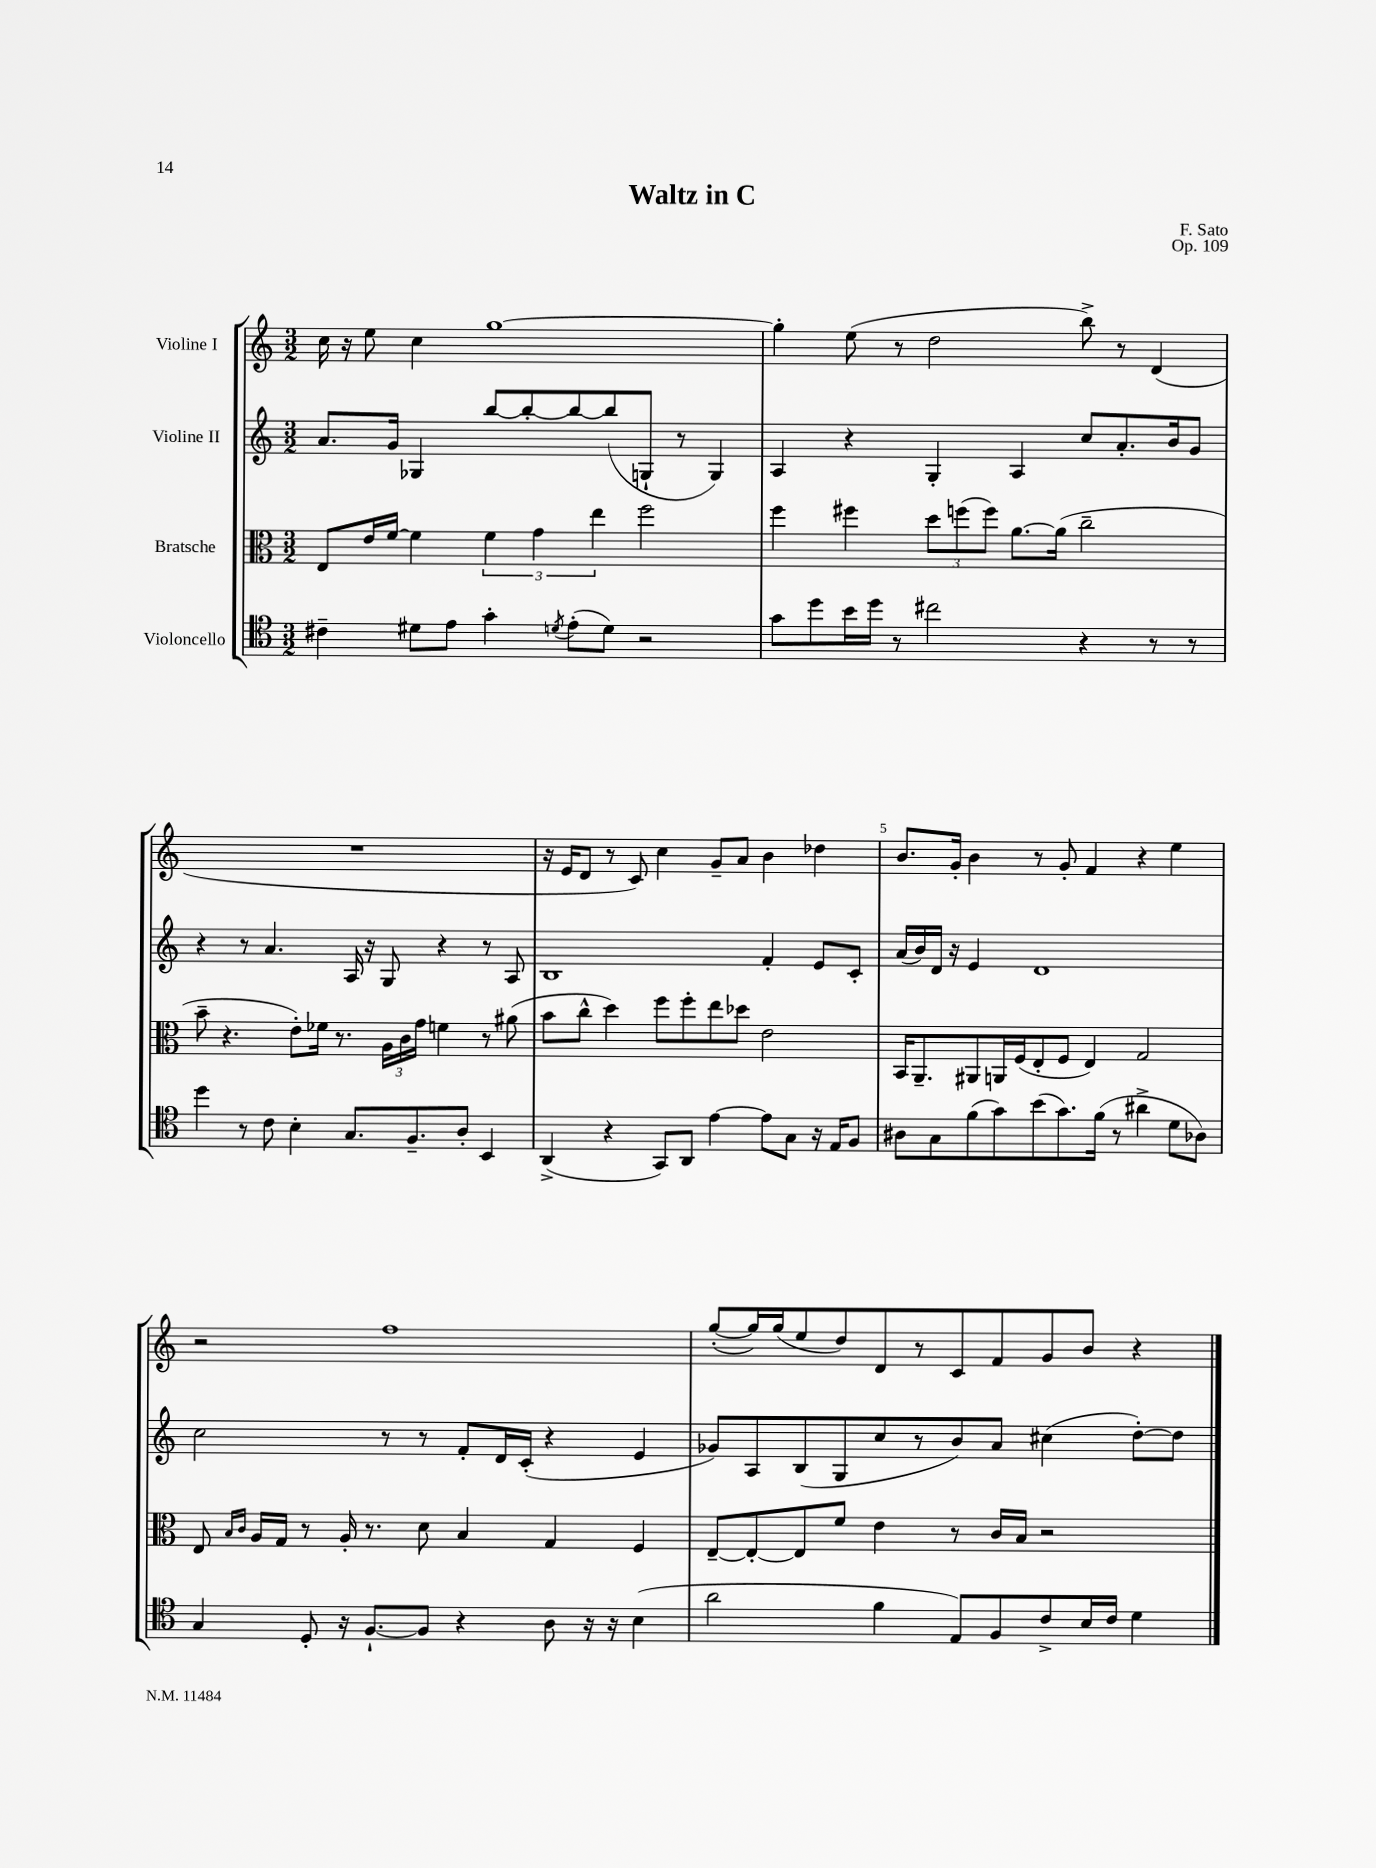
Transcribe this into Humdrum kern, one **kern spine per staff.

**kern	**kern	**kern	**kern
*staff4	*staff3	*staff2	*staff1
*clefC4	*clefC3	*clefG2	*clefG2
*k[]	*k[]	*k[]	*k[]
*M3/2	*M3/2	*M3/2	*M3/2
4c#~\	8E/L	8.a/L	16cc\
.	.	.	16r
.	16e/L	.	8ee\
.	[16f/JJ	16g/Jk	.
8d#\L	4f\]	4G-/	4cc\
8e\J	.	.	.
4g'\	6f\	[8bb/L	[1gg
.	.	8bb'/_	.
.	6g\	.	.
8qd/	.	.	.
(8e'\L	.	8bb/_	.
.	6ee\	.	.
8d\J)	.	(8bb/]	.
2r	2ff\	8G`/J	.
.	.	8r	.
.	.	4G/)	.
=	=	=	=
8g\L	4ff\	4A/	4gg'\]
8dd\	.	.	.
16b\L	4ff#\	4r	(8ee\
16dd\JJ	.	.	.
8r	.	.	8r
2cc#\	12dd\L	4G'/	2dd\
.	(12ff\	.	.
.	12ff\J)	.	.
.	[8.a\L	4A/	.
.	(16a\]Jk	.	.
4r	2cc~\	8cc/L	8bb^\)
.	.	8.a'/	8r
8r	.	.	(4d/
.	.	16b/k	.
8r	.	8g/J	.
=	=	=	=
4dd\	8b~\	4r	1.r
.	4.r	.	.
8r	.	8r	.
8c\	.	4.a/	.
4B'\	8e'\L)	.	.
.	16f-\Jk	.	.
.	8.r	.	.
8.G/L	.	16A/	.
.	.	16r	.
.	24A\LL	8G/	.
.	24c\	.	.
8.F~/	.	.	.
.	24g\JJ	.	.
.	4f\	4r	.
8A'/J	.	.	.
4BB/	8r	8r	.
.	(8a#\	8A/	.
=	=	=	=
(4AA^/	8b\L	1B	16r
.	.	.	16e/LK
.	8cc^^\J	.	8d/J
4r	4dd\)	.	8r
.	.	.	8c/)
8GG/L)	8ff\L	.	4cc\
8AA/J	8ff'\	.	.
[4e\	8ee\	.	8g~/L
.	8dd-\J	.	8a/J
8e\]L	2e\	4f'/	4b\
8G\J	.	.	.
16r	.	8e/L	4dd-\
16E/LK	.	.	.
8F/J	.	8c'/J	.
=	=	=	=
8A#\L	16BB/LK	(16a/LL	8.b/L
.	8.AA~/	16b/)	.
8G\	.	16d/JJ	.
.	.	16r	16g'/Jk
(8f\	8AA#/	4e/	4b\
8g\)	16AA/L	.	.
.	(16F/J	.	.
(8b\	8E'/	1d	8r
8.g\)	8F/J	.	8g'/
.	4E/)	.	4f/
(16f\Jk	.	.	.
8r	.	.	.
4a#^\	2G/	.	4r
8d\L	.	.	4ee\
8A-\J)	.	.	.
=	=	=	=
4G/	8E/	2cc\	2r
.	16qqB/LL	.	.
.	16qqc/JJ	.	.
.	16A/LL	.	.
.	16G/JJ	.	.
8D'/	8r	.	.
16r	16A'/	.	.
[8.F`/L	8.r	.	.
.	.	8r	1ff
8F/]J	8d\	8r	.
4r	4B/	8f'/L	.
.	.	16d/L	.
.	.	(16c'/JJ	.
8A\	4G/	4r	.
16r	.	.	.
16r	.	.	.
(4B\	4F/	4e/	.
=	=	=	=
2a\	[8E~/L	8g-/L)	([8gg'/L
.	8E'/_	8A/	16gg/]L)
.	.	.	(16gg/J
.	8E/]	(8B/	8ee/
.	8f/J	8G/	8dd/)
4f\	4e\	8cc/	8d/
.	.	8r	8r
8E/L)	8r	8b/)	8c/
8F/	16c/LL	8a/J	8f/
.	16B/JJ	.	.
8c^/	2r	(4cc#\	8g/
16B/L	.	.	8b/J
16c/JJ	.	.	.
4d\	.	[8dd'\L)	4r
.	.	8dd\]J	.
==	==	==	==
*-	*-	*-	*-
